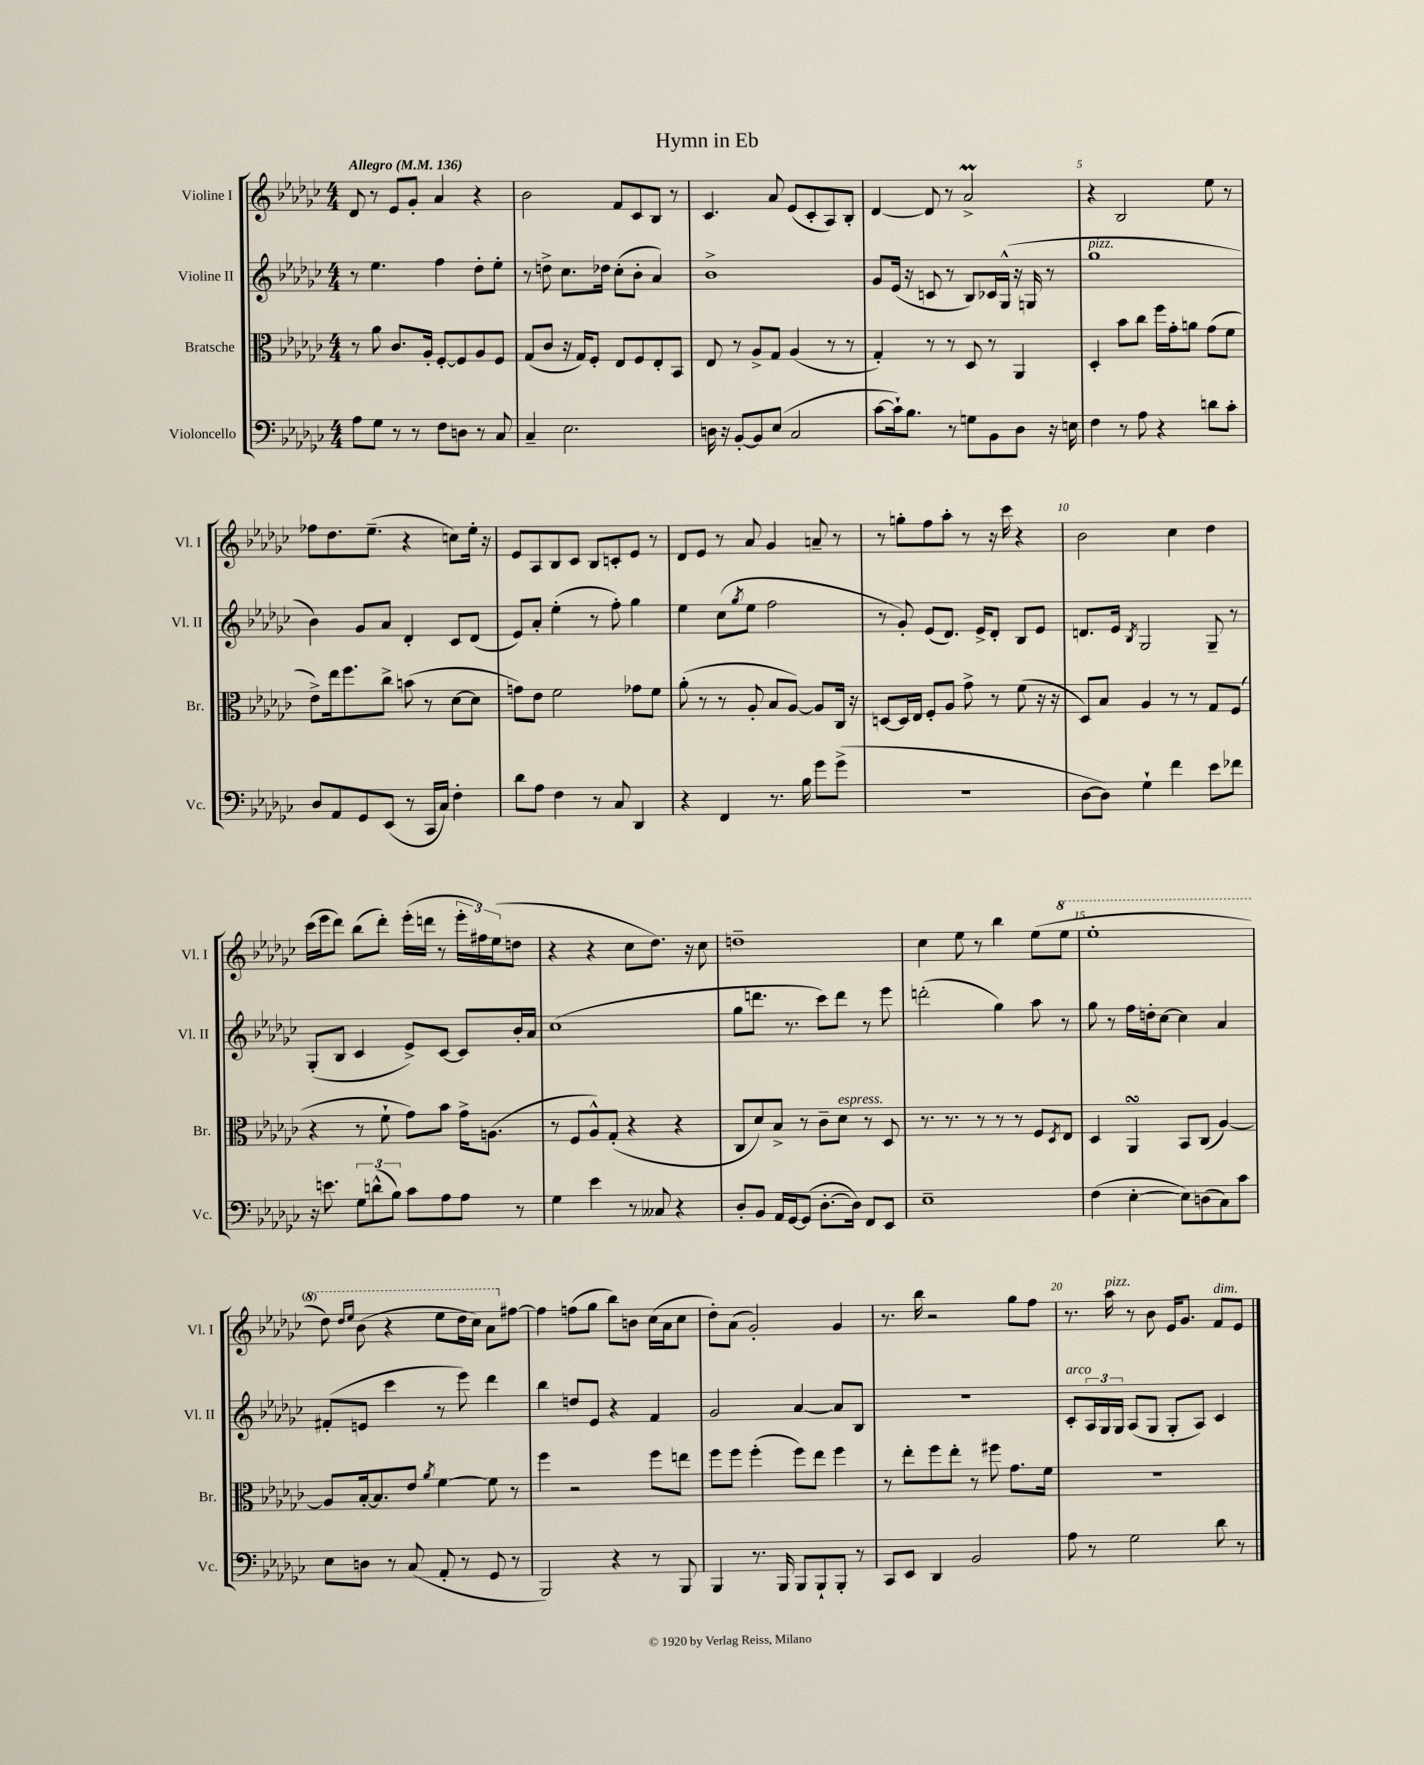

**kern	**kern	**kern	**kern
*staff4	*staff3	*staff2	*staff1
*clefF4	*clefC3	*clefG2	*clefG2
*k[b-e-a-d-g-c-]	*k[b-e-a-d-g-c-]	*k[b-e-a-d-g-c-]	*k[b-e-a-d-g-c-]
*M4/4	*M4/4	*M4/4	*M4/4
*MM136	*MM136	*MM136	*MM136
8A-\L	8r	8r	8d-/
8G-\J	8a-\	4.ee-\	8r
8r	8.c-/L	.	8e-/L
8r	.	.	8g-'/J
.	16A-'/Jk	.	.
8F\L	[8F'/L	4ff\	4a-/
8D\J	8F/]	.	.
8r	8A-/	8dd-'\L	4r
8C-/	8F/J	8ee-'\J	.
=	=	=	=
4C-~/	(8G-/L	8r	2b-\
.	8c-/J	8dd^\	.
2.E-\	16r	8.cc-\L	.
.	16G-/LK)	.	.
.	8F'/J	.	.
.	.	16dd-\Jk	.
.	8E-/L	(8cc-'\L	8f/L
.	8F/	8b-'\J	8c-/
.	8E-'/	4a-/)	8B-/J
.	8BB-/J	.	8r
=	=	=	=
16D\	8E-/	1b-^	4.c-/
16r	.	.	.
[8BB-'/L	8r	.	.
8BB-/]	8A-^/L	.	.
(8E-/J	8G-/J	.	8a-/
2C-/	(4A-/	.	(8e-/L
.	.	.	8c-'/
.	8r	.	8A-/)
.	8r	.	8B-'/J
=	=	=	=
[8c-\L	4G-'/)	8g-/L	[4d-/
16c-`\]k)	.	(16e-/Jk	.
8.B-\J	.	16r	.
.	8r	8c/	8d-/]
8r	8r	8r	8r
8G\L	8D-/	8B-/L)	2a-^/
8BB-\	8r	16c-/L	.
.	.	(16G-^^/JJ	.
8D-\J	4AA-/	16r	.
.	.	16G/	.
16r	.	8r	.
16E\	.	.	.
=	=	=	=
4F\	4D-'/	1gg-	4r
8r	8b-\L	.	2B-/
8A-\	8cc-\J	.	.
4r	16ff\LL	.	.
.	16g-'\J	.	.
.	8a\J	.	.
8d\L	(8g-\L	.	8ee-\
8c-'\J	8f\J	.	8r
=	=	=	=
8D-/L	8e-^\L)	4b-\)	8ff-\L
8AA-/	16ee-\k	.	8.dd-\
.	8.ff\	.	.
8GG-/	.	8g-/L	.
.	.	.	(8.ee-~\J
(8EE-/J	8cc-^\J	8a-/J	.
8r	(8b\	4d-'/	4r
16CC-/LL	8r	.	.
16C-/JJ)	.	.	.
4F'\	[8d-\L	8c-/L	8cc\L)
.	8d-\]J	(8d-/J	16ee-'\Jk
.	.	.	16r
=	=	=	=
8d-\L	8g\L)	8e-/L)	8e-/L
8A-\J	8e-\J	8a-'/J	8A-/
4F\	2f\	(4ee-'\	8B-/
.	.	.	8c-/J
8r	.	8r	8B-/L
8C-/	.	8ff'\)	8c'/
4DD-/	8g-\L	4gg-\	8e-/J
.	8f\J	.	8r
=	=	=	=
4r	(8a-'\	4ee-\	8d-/L
.	8r	.	8e-/J
4FF/	8r	(8cc-\L	8r
.	.	8qgg-/	.
.	8A-'/	8ee-\J	8a-/
8.r	8B-/L	2ff\	4g-/
.	[8A-/J)	.	.
16B-\	.	.	.
8g-\L	8A-/]L	.	8a~/
(8g-^\J	16C-/Jk	.	8r
.	16r	.	.
=	=	=	=
1r	[8D/L	8r	8r
.	16D/]L	8g-'/)	8gg'\L
.	16E-/JJ	.	.
.	8F'/L	(8e-/L	8ff\
.	8A-/J	8.d-/J)	8aa-'\J
.	8g-^\	.	8r
.	.	16e-^/LK	.
.	8r	8d-'/J	16r
.	.	.	16ccc-\
.	(8f\	8B-/L	4r
.	16r	8e-/J	.
.	16r	.	.
=	=	=	=
[8D-\L	8D-/L)	8.d/L	2b-\
8D-\]J)	8B-/J	.	.
.	.	16e-/Jk	.
.	.	8qB-/	.
4G-`\	4A-/	2G-/	.
4f\	8r	.	4cc-\
.	8r	.	.
8e-\L	8G-/L	8G-~/	4dd-\
8f-\J	(8F/J	8r	.
=	=	=	=
16r	4r	(8G-'/L	(16ccc-\LL
8.e\	.	.	16eee-\J
.	.	8B-/J	8ddd-\J)
12G-\L	8r	4c-/	(8bb-\L
(12d^^\	.	.	.
.	8f`\	.	8ddd-'\J)
12B-\J)	.	.	.
8c-\L	8g-\L)	8e-^/L)	(16eee-'\LL
.	.	.	16ddd\JJ
8A-\	8b-\J	[8c-/J	8r
8A-\J	16g-^\LK	8c-/]L	24eee-'\LL
.	.	.	24ff#\)
.	(8.A\J	.	.
.	.	.	(24ee-\J
8r	.	16b-'/L	8dd\J
.	.	16a-/JJ	.
=	=	=	=
4G-\	8r	(1cc-	4r
.	8F/L	.	.
4e-\	8A-^^/)	.	4r
.	(8G-'/J	.	.
8r	4r	.	8cc-\L
8C--/	.	.	8.dd-\J)
4r	4r	.	.
.	.	.	16r
.	.	.	8cc-\
=	=	=	=
8D-'/L	8C-/L	8gg-\L	1dd~
8BB-/J	8d-/)	8.ddd\J	.
16AA-/LL	8B-^/J	.	.
[16GG-/J	.	8.r	.
(8GG-/]J	8r	.	.
[8.D-'\L	8c-~\L	8ccc-\L)	.
.	8d-\J	8ddd\J	.
16D-\]Jk)	.	.	.
8FF/L	8r	8r	.
8EE-/J	8D-/	8eee-\	.
=	=	=	=
1E-~	8.r	(2ddd'\	4cc-\
.	8.r	.	.
.	.	.	8ee-\
.	8r	.	8r
.	8r	4gg-\)	4bb-\
.	8r	.	.
.	8F/L	8aa-\	(8ee-\L
.	8qD-/	.	.
.	8E-/J	8r	8eee-\J
=	=	=	=
(4F\	4D-/	8gg-\	1eee-'
.	.	8r	.
[4E-'\	4AA-/	16ff\LL	.
.	.	16dd'\J	.
.	.	[8cc-\J	.
8E-\]L)	8BB-/L	4cc-\]	.
(8D\	(8C-/J	.	.
8C-\)	[4A-/)	4a-/	.
8c-\J	.	.	.
=	=	=	=
8E-\L	8A-/]L	(8f#'/L	8ddd-\)
.	.	.	16qqddd-/LL
.	.	.	16qqeee-/JJ
8D\J	[16B-'/k	8e/J	(8bb-\
.	8.B-/]	.	.
8r	.	4ccc-\	4r
(8C-/	8e-/J	.	.
.	8qa-/	.	.
8AA-'/	[4f\	8r	8eee-\L
8r	.	8eee-\)	16ddd-\L
.	.	.	16ccc-\JJ)
8GG-/	8f\]	4ddd-\	8aa-\L
8r	8r	.	[8ff#\J
=	=	=	=
2BBB-/)	4ff\	4bb-\	4ff#\]
.	2r	8dd/L	(8ff\L
.	.	8e-/J	8gg-\J
4r	.	4r	8bb-\L)
.	.	.	8b\J
8r	8ff\L	4f/	(16cc-\LL
.	.	.	16a-\J
8BBB-/	8ee\J	.	8cc-\J
=	=	=	=
4BBB-/	8ff\L	2g-/	8dd-'\L)
.	8ff\J	.	(8a-\J
8.r	(4ff'\	.	2g-'/)
16BBB-/	.	.	.
8BBB-/L	8ff\L)	[4a-/	.
8BBB-`/	8ee-\J	.	.
8BBB-'/J	4ff\	8a-/]L	4g-/
8r	.	8B-/J	.
=	=	=	=
8CC-/L	8r	1r	8.r
8EE-/J	8ee-'\L	.	.
.	.	.	16bb-\
4DD-/	8ff\	.	2r
.	8ee-'\J	.	.
2BB-/	8r	.	.
.	8ff#\	.	.
.	8.g-\L	.	8gg-\L
.	.	.	8ff\J
.	16f\Jk	.	.
=	=	=	=
8A-\	1r	8c-'/L	8.r
8r	.	24A-/L	.
.	.	24G-/	.
.	.	.	16aa-\
.	.	24G-/JJ	.
2G-\	.	(8A-/L	8r
.	.	8G-/J	8b-\
.	.	8G-'/L	16e-/LK
.	.	.	8.g-/J
.	.	8A-/J)	.
8d-\	.	4c-/	8f/L
8r	.	.	8e-/J
==	==	==	==
*-	*-	*-	*-
